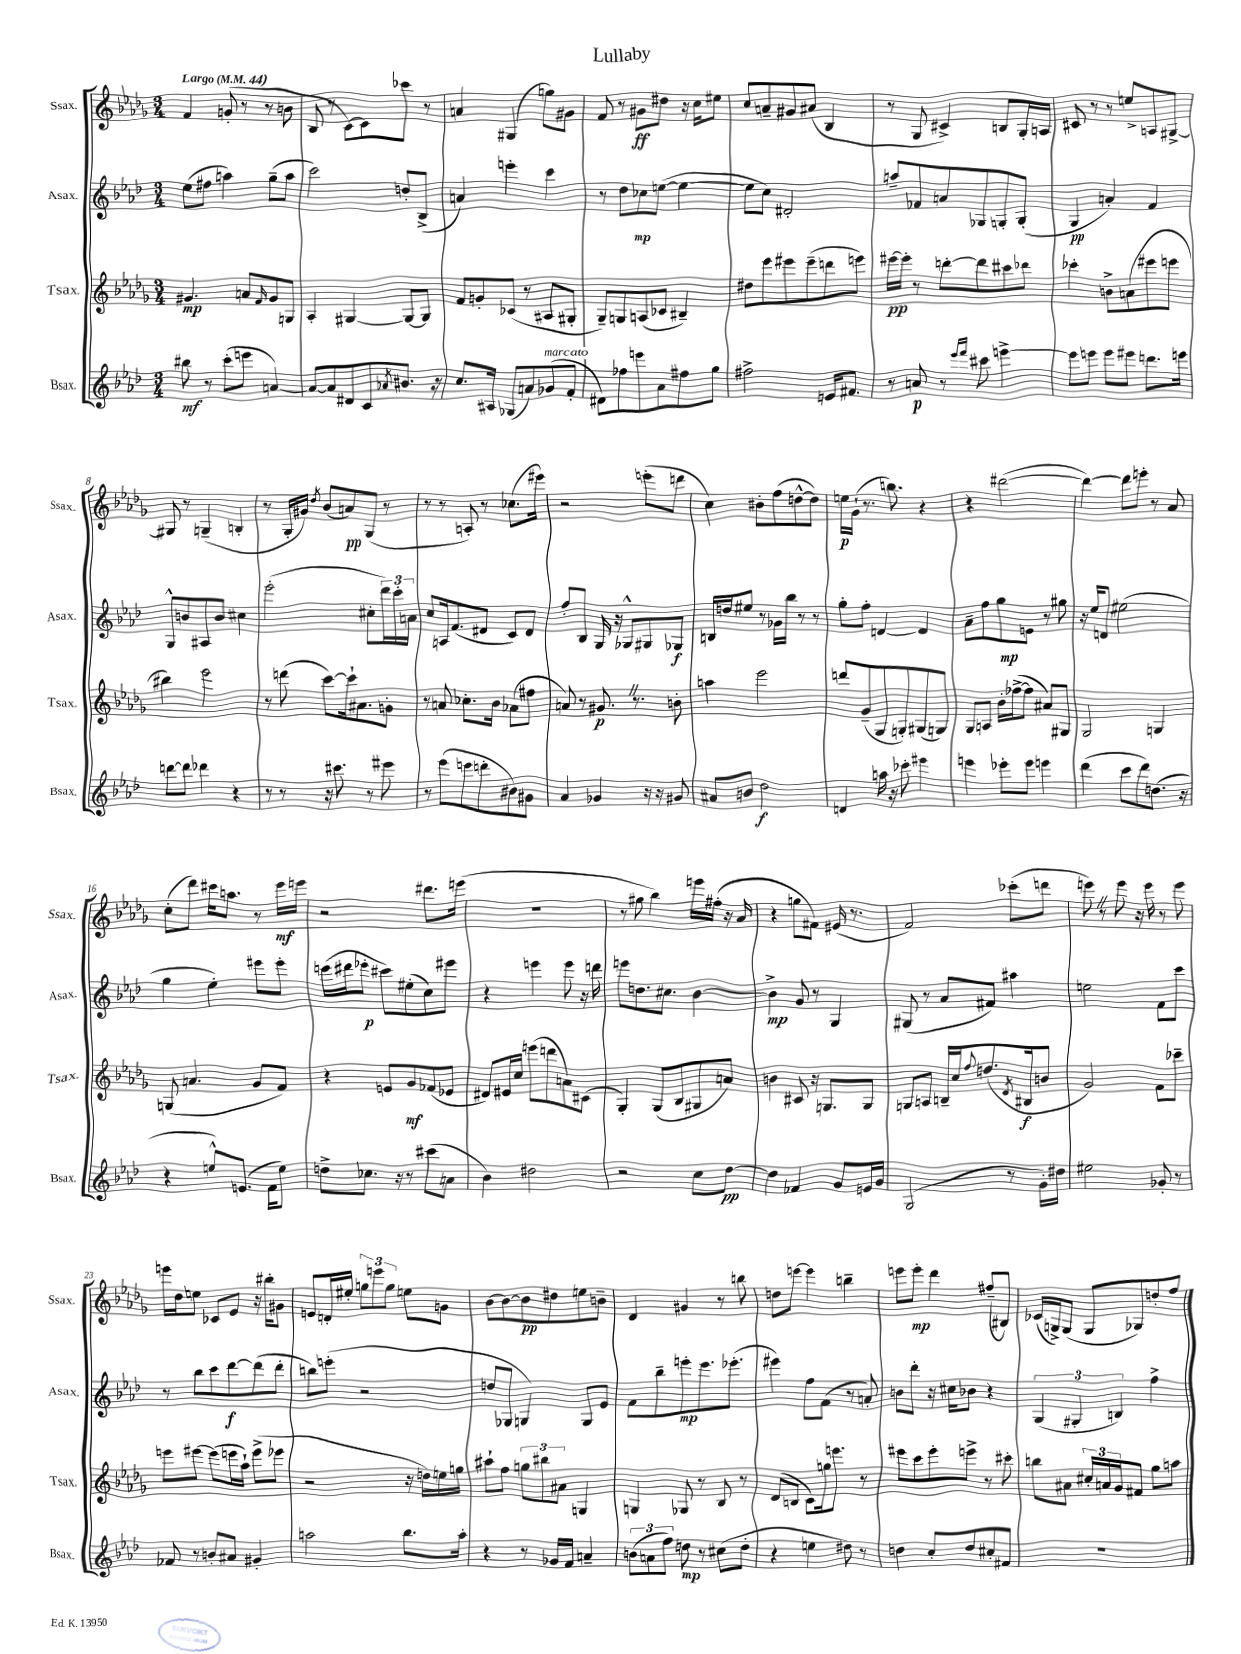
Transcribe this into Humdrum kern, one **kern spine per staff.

**kern	**dynam	**kern	**dynam	**kern	**dynam	**kern	**dynam
*part4	*part4	*part3	*part3	*part2	*part2	*part1	*part1
*staff4	*staff4	*staff3	*staff3	*staff2	*staff2	*staff1	*staff1
*I"Bsax.	*	*I"Tsax.	*	*I"Asax.	*	*I"Ssax.	*
*I'Bsax.	*	*I'Tsax.	*	*I'Asax.	*	*I'Ssax.	*
*clefG2	*	*clefG2	*	*clefG2	*	*clefG2	*
*k[b-e-a-d-]	*	*k[b-e-a-d-g-]	*	*k[b-e-a-d-]	*	*k[b-e-a-d-g-]	*
*M3/4	*	*M3/4	*	*M3/4	*	*M3/4	*
*MM44	*	*MM44	*	*MM44	*	*MM44	*
=1	=1	=1	=1	=1	=1	=1	=1
!	!	!	!	!	!	!LO:TX:a:B:t=Largo	!
8bb#X\	mf	4.g#X/	mp	(8ee-\L	.	4f/	.
8r	.	.	.	8ff#X\J	.	.	.
(8ccc'\L	.	.	.	4aan\)	.	(8gn'/	.
8eeen\J	.	8an/L	.	.	.	8r	.
.	.	16qqf/	.	.	.	.	.
[4an/)	.	8g#/	.	(8gg~\L	.	8r	.
.	.	8Gn/J	.	8aa\J	.	8bn\	.
=2	=2	=2	=2	=2	=2	=2	=2
8a/L_	.	4A-'/	.	2ccc\)	.	8B-/	.
8a/]	.	.	.	.	.	8r	.
8d#X/	.	[4G#X/	.	.	.	[8c\L)	.
8c/	.	.	.	.	.	8c\]	.
8qa-X/	.	.	.	.	.	.	.
8.b#X/J	.	8G#/L_	.	8ddn'/L	.	8ccc-X\J	.
.	.	8G#/J]	.	(8B-^/J	.	8r	.
16r	.	.	.	.	.	.	.
=3	=3	=3	=3	=3	=3	=3	=3
8.cc/L	.	8f/L	.	4an/)	.	4an/	.
.	.	8gn'/	.	.	.	.	.
16A#X/Jk	.	.	.	.	.	.	.
(8G-X/L	.	(8c-X/J	.	4eeen'\	.	(4G#X/	.
8an/)	.	8r	.	.	.	.	.
!LO:TX:a:i:t=marcato	!	!	!	!	!	!	!
(8g-X/	.	8A#X/L	.	4ccc\	.	8ggn\L)	.
8f'/J	.	8G#X'/J	.	.	.	8g#X\J	.
=4	=4	=4	=4	=4	=4	=4	=4
8d#X\L)	.	8G-~/L)	.	8r	.	8f/	.
8ff-X\	.	8Gn/	.	8dd-\L	.	8r	.
8eeen\	.	(8An/	.	8cc-X\	mp	8g#X\L	ff
8a-\	.	8c-X/J	.	([8een\J	.	8dd#X\J	.
8ff#X\	.	4B#X~/)	.	4ee\_	.	16r	.
.	.	.	.	.	.	16cc\KL	.
8gg\J	.	.	.	.	.	8ee#X\J	.
=5	=5	=5	=5	=5	=5	=5	=5
2ff#X^\	.	8dd#X\L	.	8ee\L]	.	8cc/L	.
.	.	8eee-\	.	8cc\J)	.	8an~/	.
.	.	8eee#X\	.	2d#X'/	.	8g#X/	.
.	.	(8eee#~\	.	.	.	(8a#X/J	.
16en/KL	.	8dddn\	.	.	.	4B-/	.
8.f#X/J	.	.	.	.	.	.	.
.	.	8eeen\J)	.	.	.	.	.
=6	=6	=6	=6	=6	=6	=6	=6
8r	.	[16eee#X\LL	pp	8aan~/L	.	8r	.
.	.	16eee#'\JJ]	.	.	.	.	.
8an/	p	8r	.	8f-X/	.	8G-/	.
8r	.	[8dddn'\L	.	8an/	.	4c#X^/)	.
16qqeee-/LL	.	.	.	.	.	.	.
16qqfff/JJ	.	.	.	.	.	.	.
8ccc#X\	.	8ddd\]	.	8G-X/	.	.	.
[4eeen^\	.	8ccc#X\	.	8Gn'/	.	8Bn/L	.
.	.	8ddd-X\J	.	(8G'/J	.	16G-'/L	.
.	.	.	.	.	.	16An/JJ	.
=7	=7	=7	=7	=7	=7	=7	=7
8eee\L]	.	4ccc-X'\	.	4G/	pp	8c#X/	.
8eeen\J	.	.	.	.	.	8r	.
8eee\L	.	8bn^\L	.	4an'/)	.	8r	.
8eee#X\J	.	(8an\	.	.	.	8een^/L	.
8.dddn\L	.	8eee#X\	.	4f/	.	8An/	.
.	.	8eeen\J	.	.	.	[8G#X^/J	.
16eeen\Jk	.	.	.	.	.	.	.
!!LO:LB:g=z
=8	=8	=8	=8	=8	=8	=8	=8
[8dddn\L	.	4bb#X\)	.	8G^^/L	.	8G#X/]	.
8ddd\J]	.	.	.	8bn/	.	8r	.
4ddd-X\	.	2eee-\	.	8A#X/	.	(4Gn~/	.
.	.	.	.	8b/J	.	.	.
4r	.	.	.	4cc#X\	.	4Bn'/	.
=9	=9	=9	=9	=9	=9	=9	=9
8r	.	8r	.	(2eee-'\	.	8r	.
8r	.	(8dddn\	.	.	.	16G-'/LL	.
.	.	.	.	.	.	16g#X/JJ)	.
.	.	.	.	.	.	8qdd-/	.
16r	.	[8ccc\L)	.	.	.	(8b-/L	.
8.ccc#X\	.	.	.	.	.	.	.
.	.	16ccc`\k]	.	.	.	8an/)	pp
.	.	8.a#X\	.	.	.	.	.
8r	.	.	.	8cc#X'\L	.	(8G-/J	.
8eee#X\	.	8gn'\J	.	24ddd-\L)	.	8r	.
.	.	.	.	24ccc'\	.	.	.
.	.	.	.	24an\JJ	.	.	.
=10	=10	=10	=10	=10	=10	=10	=10
8r	.	8r	.	8cc/L	.	8r	.
(8eee-\L	.	8an/	.	16An/k	.	8r	.
.	.	.	.	(8.f/	.	.	.
8eeen\	.	8.cc-X'\L	.	.	.	8An'/)	.
8dddn'\	.	.	.	8d#X/J	.	8r	.
.	.	16b-\Jk	.	.	.	.	.
8b#X\)	.	(8a-X\L	.	8c/L)	.	(8.cc-X\L	.
8g#X\J	.	8ff#X\J	.	8d#/J	.	.	.
.	.	.	.	.	.	16eee#X\Jk)	.
=11	=11	=11	=11	=11	=11	=11	=11
4a-/	.	8an/)	.	8ff'/L	.	2r	.
.	.	8r	.	8B-/J	.	.	.
4g-X/	.	8.g#XZ/	p	16G/	.	.	.
.	.	.	.	16r	.	.	.
.	.	.	.	8G-X^^/L	.	.	.
.	.	8.r	.	.	.	.	.
16r	.	.	.	8G#X/	.	(8eeen'\L	.
16r	.	.	.	.	.	.	.
8g#X/	.	8bn'\	.	8G-X/J	f	8dddn\J	.
=12	=12	=12	=12	=12	=12	=12	=12
8a#X/L	.	4aan\	.	16Bn/LL	.	4cc\)	.
.	.	.	.	16ddn/J	.	.	.
8bn/J	.	.	.	8ee#X/J	.	.	.
2dd-\	f	2eee-\	.	8r	.	8b#X'\L	.
.	.	.	.	16g-X\LL	.	(8ff\	.
.	.	.	.	16bb-\JJ	.	.	.
.	.	.	.	8r	.	[8ddn^^\	.
.	.	.	.	8r	.	8dd\J])	.
=13	=13	=13	=13	=13	=13	=13	=13
4dn/	.	8dddn/L	.	8gg'\L	.	16een\LL	p
.	.	.	.	.	.	(16g-`\JJ	.
.	.	(8g-~/	.	8ff'\J	.	8.r	.
16aan\	.	8G-/	.	[4dn/	.	.	.
16r	.	.	.	.	.	8.bbn\)	.
8ccc-X'\	.	8Gn'/)	.	.	.	.	.
4eee#X\	.	(8G#X/	.	4d/]	.	4r	.
.	.	8Gn/J)	.	.	.	.	.
=14	=14	=14	=14	=14	=14	=14	=14
4eeen\	.	8G-/L	.	8a-~\L	.	4r	.
.	.	8An/J	.	8ff\	.	.	.
8eee-X'\L	.	16b-'\LL	.	8gg\	mp	([2ddd#X\	.
.	.	([16ff-X^\J	.	.	.	.	.
8eee-\J	.	8ff-\J]	.	8en\J	.	.	.
4eeen\	.	8a#X/L)	.	8r	.	.	.
.	.	8G#X/J	.	8gg#X\	.	.	.
=15	=15	=15	=15	=15	=15	=15	=15
(4ddd-\	.	2G-/	.	16r	.	4ddd#\_)	.
.	.	.	.	16ee-/KL	.	.	.
.	.	.	.	8dn/J	.	.	.
8ccc\L	.	.	.	(2ee#X\	.	8ddd#\L]	.
8ddd-\)	.	.	.	.	.	8eeen'\J	.
(8.ddn\J	.	4Gn/	.	.	.	8r	.
.	.	.	.	.	.	8a-/	.
16r	.	.	.	.	.	.	.
!!LO:LB:g=z
=16	=16	=16	=16	=16	=16	=16	=16
4r	.	(8Gn/	.	4gg\	.	(8cc'\L	.
.	.	4.an/	.	.	.	8ddd-\J)	.
8een^^/L)	.	.	.	4ee-'\)	.	16ccc#X\KL	.
.	.	.	.	.	.	8.aan\J	.
(8.en/J	.	.	.	.	.	.	.
.	.	8g-/L	.	8eee#X\L	.	8r	.
16f\KL	.	.	.	.	.	.	.
8ee\J)	.	8f/J)	.	8eee#'\J	.	16eee-\LL	mf
.	.	.	.	.	.	16eeen\JJ	.
=17	=17	=17	=17	=17	=17	=17	=17
8ddn^\L	.	4r	.	(16eeen\LL	.	2r	.
.	.	.	.	16ddd#X\J	.	.	.
8.cc-X\J	.	.	.	8eee-X'\J	p	.	.
.	.	8en/L	.	8ccc#X\L)	.	.	.
16r	.	.	.	.	.	.	.
8r	.	8g-/	mf	(8ee#X'\	.	.	.
(8ccc#X\L	.	(8f-X/	.	8cc\)	.	8.ddd#X\L	.
8an\J	.	8e-X/J	.	8eee#X\J	.	.	.
.	.	.	.	.	.	(16eeen\Jk	.
=18	=18	=18	=18	=18	=18	=18	=18
4b-\)	.	8d#X/L)	.	4r	.	2.r	.
.	.	16e#X/L	.	.	.	.	.
.	.	16cc/JJ	.	.	.	.	.
2dd#X\	.	(8eeen\L	.	4eeen\	.	.	.
.	.	8dddn\	.	.	.	.	.
.	.	8an\)	.	8eee\	.	.	.
.	.	(8c#X\J	.	16r	.	.	.
.	.	.	.	16dddn\	.	.	.
=19	=19	=19	=19	=19	=19	=19	=19
2r	.	4G-'/)	.	8eeen\L	.	8r	.
.	.	.	.	8.ddn\	.	8gg#X\	.
.	.	(8G-/L	.	.	.	4bb-\)	.
.	.	.	.	8.cc#X\J	.	.	.
.	.	8B-/	.	.	.	.	.
8cc\L	.	8G#X/	.	[4b-\	.	16eeen\LL	.
.	.	.	.	.	.	(16ff#X'\JJ	.
[8dd-\J	pp	8an/J)	.	.	.	16r	.
.	.	.	.	.	.	16a-/	.
=20	=20	=20	=20	=20	=20	=20	=20
4dd-\]	.	4bn\	.	4b-^\]	mp	4r	.
4f-X/	.	8c#X/	.	8g/	.	8ggn\L	.
.	.	16r	.	8r	.	8f#X\J)	.
.	.	8.Gn/L	.	.	.	.	.
8g/L	.	.	.	4G/	.	(16e#X/	.
.	.	.	.	.	.	8.r	.
16en/L	.	8G/J	.	.	.	.	.
16g/JJ	.	.	.	.	.	.	.
=21	=21	=21	=21	=21	=21	=21	=21
(2G/	.	8Gn/L	.	(8G#X/	.	2f/)	.
.	.	8An/J	.	8r	.	.	.
.	.	16Bn~/LL	.	8a-/L	.	.	.
.	.	16cc/J	.	.	.	.	.
.	.	8qqff/	.	.	.	.	.
.	.	(8.ddn/	.	8f#X/J)	.	.	.
8r	.	.	.	4aa#X\	.	(8ccc-X'\L	.
.	.	8qd-/	.	.	.	.	.
.	.	16B#X/k	f	.	.	.	.
16g'\LL)	.	8bn/J	.	.	.	8dddn\J	.
16dd#X\JJ	.	.	.	.	.	.	.
=22	=22	=22	=22	=22	=22	=22	=22
2ee#X\	.	2g-/)	.	2een\	.	8eeenZ\)	.
.	.	.	.	.	.	8r	.
.	.	.	.	.	.	8eee\	.
.	.	.	.	.	.	16r	.
.	.	.	.	.	.	16eee\	.
8g-X'/	.	8f\L	.	8f\L	.	8r	.
8r	.	8ccc-X~\J	.	8ccc\J	.	8eee\	.
!!LO:LB:g=z
=23	=23	=23	=23	=23	=23	=23	=23
8f-X/	.	8eeen\L	.	8r	.	16eeen\LL	.
.	.	.	.	.	.	16dd-\J	.
8r	.	[8eee#X\J	.	8bb-\L	.	8een\J	.
8bn'/L	.	(8eee#\L]	.	8ccc\	.	8c-X/L	.
8a#X/J	.	16eeen\L	.	[8ddd-\	f	8e-/J	.
.	.	16aa-`\JJ)	.	.	.	.	.
4g#X'/	.	(8eee^\L	.	(8ddd-\]	.	16r	.
.	.	.	.	.	.	16bb#X'\KL	.
.	.	8eee-X\J	.	8ddd-'\J	.	8g#X\J	.
=24	=24	=24	=24	=24	=24	=24	=24
2aan\	.	2r	.	8bbn\L)	.	8en/L	.
.	.	.	.	(8eeen'\J	.	16dn'/L	.
.	.	.	.	.	.	16ee#X'/JJ	.
.	.	.	.	2r	.	12ggn\L	.
.	.	.	.	.	.	12eeen\	.
.	.	.	.	.	.	12gg\J	.
8.bb-\L	.	16r	.	.	.	8een\L	.
.	.	16ddn\LL)	.	.	.	.	.
.	.	16een\	.	.	.	8gn\J	.
16aa'\Jk	.	16ggn\JJ	.	.	.	.	.
=25	=25	=25	=25	=25	=25	=25	=25
4r	.	8aa#X`\L	.	8ddn/L	.	[8b-\L	.
.	.	8ff\J	.	8G-X/J	.	8b-\_	.
8r	.	12ggn\L	.	4Gn/)	.	8b-\]	pp
.	.	12bb#X\	.	.	.	.	.
16g-X/LL	.	.	.	.	.	8dd#X\	.
.	.	12a#X\J	.	.	.	.	.
16f/JJ	.	.	.	.	.	.	.
4an~/	.	4Gn/	.	8G/L	.	8een\	.
.	.	.	.	8e-/J	.	8bn~\J	.
=26	=26	=26	=26	=26	=26	=26	=26
(12bn\L	.	4Gn/	.	8f\L	.	4d-/	.
12an\	.	.	.	.	.	.	.
.	.	.	.	8bb-~\	.	.	.
12ff\J)	.	.	.	.	.	.	.
8ddn\	mp	8G-X/	.	8eeen'\	mp	4g#X/	.
8r	.	8r	.	8.eee\	.	.	.
(8cc#X\L	.	8B-/	.	.	.	8r	.
.	.	.	.	(8.eee-X'\J	.	.	.
8dd'\J	.	8r	.	.	.	8bbn\	.
=27	=27	=27	=27	=27	=27	=27	=27
4r	.	(8d-/L	.	4eee#X\)	.	8ddn\L	.
.	.	8Bn/J	.	.	.	[8eeen\J	.
4een\	.	8c\L)	.	8ff\L	.	4eee\]	.
.	.	16ggn\k	.	(8f\J	.	.	.
.	.	8.eeen\J	.	.	.	.	.
8dd#X\)	.	.	.	8r	.	4bbn~\	.
8r	.	8r	.	8an'/)	.	.	.
=28	=28	=28	=28	=28	=28	=28	=28
4ddn\	.	8eee#X\L	.	8bn\L	.	8eeen\L	.
.	.	8ccc\	.	8ddd-'\J	.	8eee'\J	mp
8cc'/L	.	8eee#'\	.	16r	.	4ddd-\	.
.	.	.	.	16cc#X\KL	.	.	.
8dd/	.	8eeen^\J	.	8b-X\J	.	.	.
8cc#X'/	.	8r	.	4r	.	(8ff#X~/L	.
8f#X/J	.	8ccc#X'\	.	.	.	8B#X/J)	.
=29	=29	=29	=29	=29	=29	=29	=29
2.r	.	8bbn\L	.	(6G/	.	(16c-X/LL	.
.	.	.	.	.	.	16Gn^/J)	.
.	.	8a#X\J	.	.	.	(8G/J	.
.	.	.	.	6G#X'/	.	.	.
.	.	24cc#X'/LL	.	.	.	8G/L	.
.	.	24an/	.	.	.	.	.
.	.	24g-/J	.	6Bn/)	.	.	.
.	.	8f#X/J	.	.	.	8G-X/)	.
.	.	8gg-\L	.	4ff^\	.	8ddn'/	.
.	.	8aan\J	.	.	.	8ff/J	.
==	==	==	==	==	==	==	==
*-	*-	*-	*-	*-	*-	*-	*-
